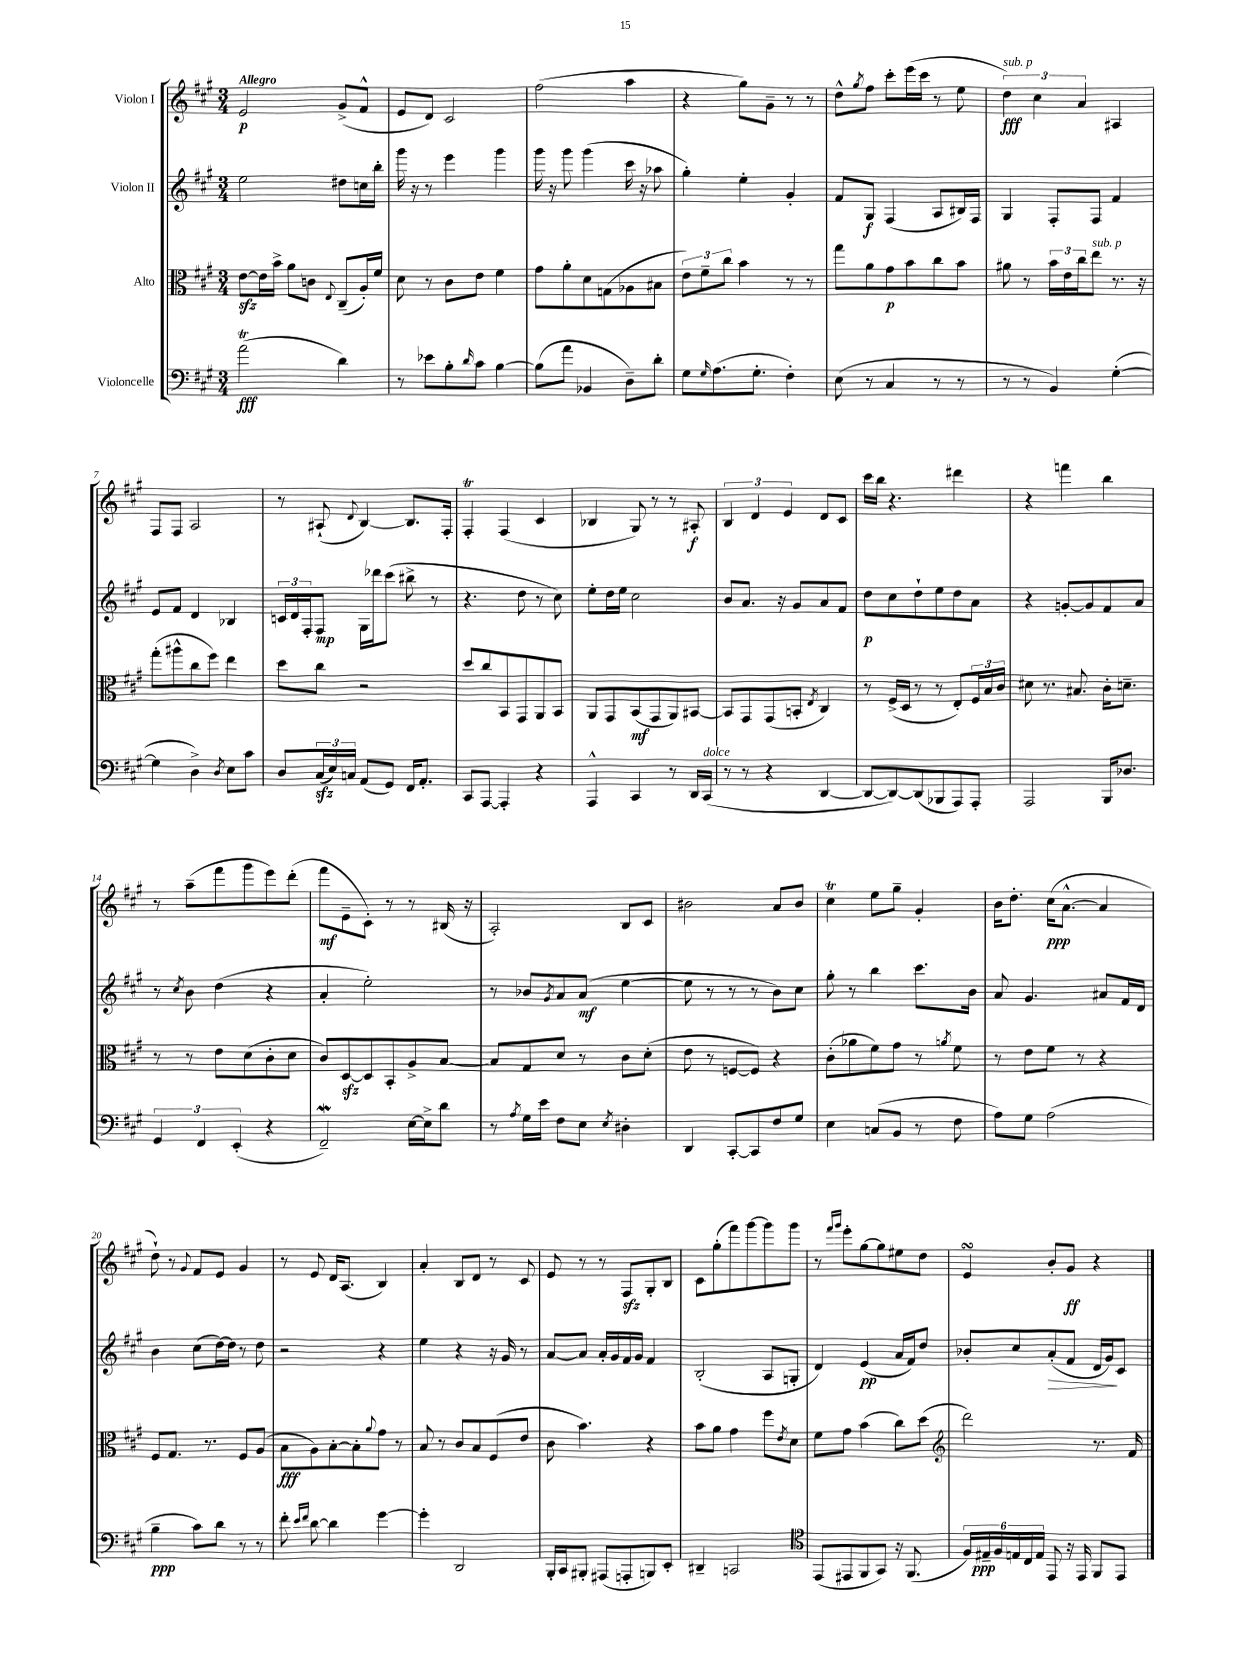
<<
\new StaffGroup <<
\new Staff = "s0" \with { instrumentName = "Violon I" } {
    \clef treble \key a \major \numericTimeSignature \time 3/4 \tempo "Allegro"
    e'2\p gis'8->( fis'8-^ |
    e'8 d'8) cis'2 |
    fis''2( a''4 |
    r4 gis''8) gis'8-- r8 r8 |
    d''8-^ \acciaccatura { gis''8 } fis''8 cis'''8-. e'''16( cis'''16 r8 e''8 |
    \tuplet 3/2 { d''4\fff^\markup { \italic "sub. p" }) cis''4 a'4 } ais4 |
    fis8 fis8 a2 |
    r8 ais8-!( \appoggiatura { d'8 } b4~) b8. fis16-. |
    fis4-.\trill fis4( cis'4 |
    bes4 gis8) r8 r8 ais8-.\f |
    \tuplet 3/2 { b4 d'4 e'4 } d'8 cis'8 |
    cis'''16 b''16 r4. dis'''4 |
    r4 f'''4 b''4 |
    r8 a''8--( fis'''8 gis'''8 e'''8) d'''8-.( |
    fis'''8\mf e'8-- cis'8-.) r8 r8 bis16( r16 |
    a2-.) b8 cis'8 |
    bis'2 a'8 bis'8 |
    cis''4\trill e''8 gis''8-- gis'4-. |
    b'16 d''8.-. cis''16\ppp( a'8.~-^ a'4 |
    d''8-!) r8 \appoggiatura { gis'8 } fis'8 e'8 gis'4 |
    r8 e'8 d'16 a8.( b4) |
    a'4-. b8 d'8 r8 cis'8 |
    e'8 r8 r8 fis8\sfz gis8-. b8 |
    cis'8 gis''8-.( fis'''8) gis'''8~ gis'''8 gis'''8 |
    r8 \grace { fis'''16 gis'''16 } e'''8-. gis''8~ gis''8 eis''8 d''8 |
    e'4\turn b'8-. gis'8\ff r4 \bar "|." |
}
\new Staff = "s1" \with { instrumentName = "Violon II" } {
    \clef treble \key a \major \numericTimeSignature \time 3/4
    e''2 dis''8 c''16 b''16-. |
    gis'''16 r16 r8 e'''4 gis'''4 |
    gis'''16 r16 gis'''8 gis'''4( cis'''16 r16 aes''8 |
    gis''4-.) e''4-. gis'4-. |
    fis'8 gis8\f fis4( a8 bis16) fis16 |
    gis4 fis8-. fis8 fis'4 |
    e'8 fis'8 d'4 bes4 |
    \tuplet 3/2 { c'16 d'16 fis16-. } fis8\mp gis16 des'''16 cis'''8( bis''8-> r8 |
    r4. d''8 r8 cis''8) |
    e''8-. d''16 e''16 cis''2 |
    b'8 a'8. r16 gis'8 a'8 fis'8 |
    d''8\p cis''8 d''8-! e''8 d''8 a'8 |
    r4 g'8~-. g'8 fis'8 a'8 |
    r8 \acciaccatura { cis''8 } b'8 d''4( r4 |
    a'4-. e''2-.) |
    r8 bes'8 \acciaccatura { gis'8 } a'8 a'8\mf( e''4~ |
    e''8 r8 r8 r8 b'8) cis''8 |
    gis''8-. r8 b''4 cis'''8. b'16 |
    a'8 gis'4. ais'8 fis'16 d'16 |
    b'4 cis''8( d''16~) d''16 r8 d''8 |
    r2 r4 |
    e''4 r4 r16 gis'16 r8 |
    a'8~ a'8 a'16-. gis'16 fis'16 gis'16 fis'4 |
    b2-.( a8 g8-. |
    d'4) e'4\pp( a'16 fis'16) d''8 |
    bes'8-. cis''8 a'8-.\>( fis'8 d'16 gis'16\!) cis'8 \bar "|." |
}
\new Staff = "s2" \with { instrumentName = "Alto" } {
    \clef alto \key a \major \numericTimeSignature \time 3/4
    e'8~\sfz e'16 b'16-> a'8 c'8 \appoggiatura { e8 } cis8--( a16-.) fis'16 |
    d'8 r8 cis'8 e'8 fis'4 |
    gis'8 a'8-. d'8 g8( aes8 bis8 |
    \tuplet 3/2 { e'8) fis'8-- cis''8 } b'4 r8 r8 |
    gis''8 a'8 gis'8\p b'8 cis''8 b'8 |
    ais'8 r8 \tuplet 3/2 { b'16 e'16 cis''16 } e''8^\markup { \italic "sub. p" } r8. r16 |
    gis''8-.( ais''8-^ cis''8 fis''8) e''4 |
    d''8 cis''8 r2 |
    d''8 cis''8 b,8 gis,8 a,8 b,8 |
    a,8 gis,8 b,8\mf( gis,8 a,8) bis,8~ |
    bis,8 gis,8 gis,8( b,8-. \acciaccatura { e8 } cis4) |
    r8 fis16->( d16 r8 r8 e8-.) \tuplet 3/2 { fis16 b16 cis'16 } |
    dis'8 r8. bis8. cis'16-. d'8.-- |
    r8 r8 e'8 d'8( cis'8-. d'8 |
    cis'8) d8~\sfz d8 b,8-. a8-> b8~ |
    b8 gis8 d'8 r8 cis'8 d'8-.( |
    e'8 r8 f8~ f8) r4 |
    cis'8-.( aes'8 fis'8) gis'8 r8 \acciaccatura { a'8 } fis'8 |
    r8 e'8 fis'8 r8 r4 |
    fis8 gis8. r8. fis8 a8( |
    b8\fff a8) b8~-. b8-. \appoggiatura { a'8 } gis'8 r8 |
    b8 r8 cis'8 b8 fis8( e'8 |
    cis'8 b'4.) r4 |
    b'8 a'8 gis'4 fis''8 \acciaccatura { e'8 } d'8 |
    fis'8 gis'8 b'4( cis''8) d''8( |
    \clef treble d'''2) r8. fis'16 \bar "|." |
}
\new Staff = "s3" \with { instrumentName = "Violoncelle" } {
    \clef bass \key a \major \numericTimeSignature \time 3/4
    a'2\trill\fff( d'4) |
    r8 ees'8 b8-. \grace { d'16 } cis'8 b4~ |
    b8( a'8 bes,4 d8--) d'8-. |
    gis8 \grace { gis16 } a8.( gis8.-. fis4-.) |
    e8( r8 cis4 r8 r8 |
    r8 r8 b,4) gis4~-.( |
    gis4 d4->) \acciaccatura { d8 } e8 cis'8 |
    d8 \tuplet 3/2 { cis16\sfz( e16) c16 } a,8( gis,8) fis,16 a,8.-. |
    cis,8 a,,8~ a,,4-. r4 |
    a,,4-^ cis,4 r8 d,16 cis,16^\markup { \italic "dolce" }( |
    r8 r8 r4 d,4~ |
    d,8~ d,8~) d,8( bes,,8 a,,8) a,,8-. |
    a,,2 b,,16 des8. |
    \tuplet 3/2 { gis,4 fis,4 e,4-.( } r4 |
    fis,2--\mordent) e16~ e16-> d'8 |
    r8 \acciaccatura { a8 } gis16 e'16 fis8 e8 \acciaccatura { e8 } dis4-. |
    d,4 cis,8~-. cis,8 fis8 gis8 |
    e4 c8( b,8 r8 fis8 |
    a8) gis8 a2( |
    b4--\ppp cis'8) d'8 r8 r8 |
    fis'8-. \grace { e'16 fis'16 } d'8~ d'4 gis'4~ |
    gis'4-. d,2 |
    b,,16-. cis,16 bis,,8-. ais,,8( a,,8-. b,,8) e,8-. |
    dis,4-- c,2 |
    \clef tenor e,8( eis,8 fis,8 gis,8) r16 fis,8.( |
    \tuplet 6/4 { fis16) eis16--\ppp fis16 e16 cis16 e16 } e,8 r16 e,16 fis,8 e,8 \bar "|." |
}
>>
>>
